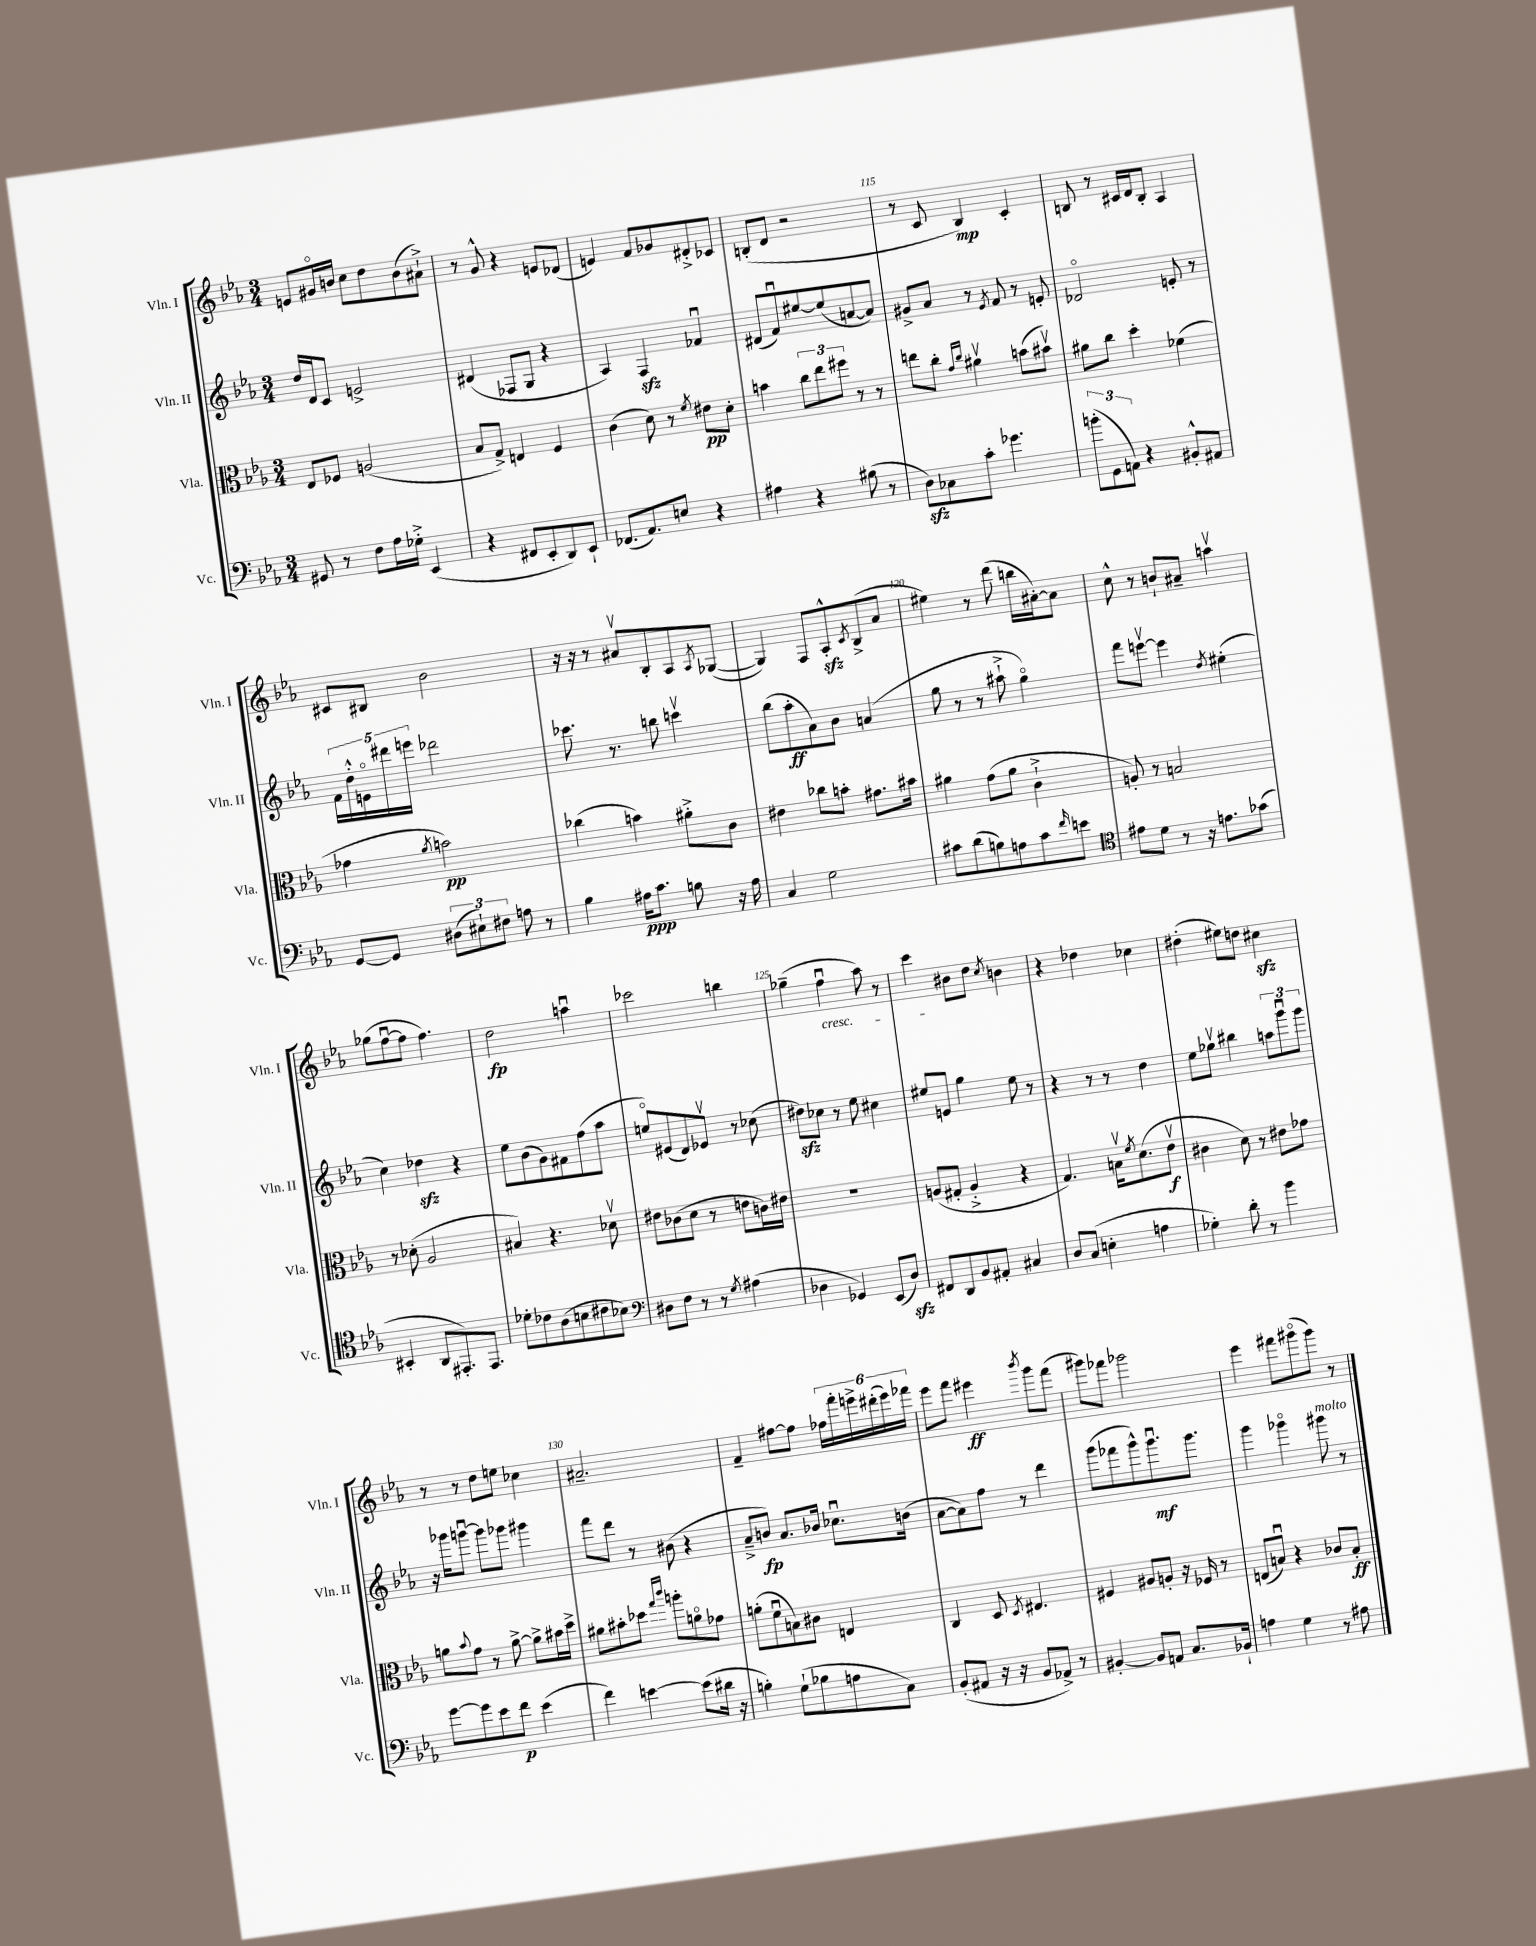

**kern	**kern	**kern	**kern
*staff4	*staff3	*staff2	*staff1
*clefF4	*clefC3	*clefG2	*clefG2
*k[b-e-a-]	*k[b-e-a-]	*k[b-e-a-]	*k[b-e-a-]
*M3/4	*M3/4	*M3/4	*M3/4
8GG#	8E-	16dd	8e
.	.	16d	.
8r	8F-	8c	16g#o
.	.	.	16b
8F	(2A	2e^	8cc
16A-	.	.	8dd
16G-'^	.	.	.
(4EE-	.	.	(8b
.	.	.	8a#`^)
=	=	=	=
4r	8B-	(4d#	8r
.	8G^)	.	8g^^
8FF#	4E	8F-	4r
8EE-'	.	8G	.
8DD)	4F	4r	8e
8EE-`	.	.	(8d-
=	=	=	=
(8.FF-	(4c	4A-)	4e)
8.AA-)	.	.	.
.	8d)	4F	8f
8E	8r	.	8g-
.	8qf	.	.
4r	8e#	4f-u	8d#'^
.	8d'	.	8c-
=	=	=	=
4A#	4b	(8d#	(8B'
.	.	8fu)	8d
4r	12cc	[8ee#	2r
.	12ee-	.	.
.	.	(8ee#]	.
.	12ff#	.	.
(8B#	8r	[8a	.
8r	8r	8a])	.
=	=	=	=
8D)	8ee	8g#^	8r
8C-	8cc'	8a-	8c
.	16qqg	.	.
.	16qqcc	.	.
8c'	4a#v	8r	4B-)
.	.	8qe-	.
4.g-	.	8f	.
.	(8b	8r	4c'
.	8b#v)	8e'	.
=	=	=	=
(12b'	8a#	2d-o	8B
12GG	.	.	.
.	8cc	.	8r
12AA)	.	.	.
4r	4dd'	.	16c#
.	.	.	16d
.	.	.	8B'
8BB#'^^	(4f-	8e'	4A-
8AA#	.	8r	.
=	=	=	=
[8GG	4g-	20f	8c#
.	.	20dd'^^	.
.	.	20eo	.
8GG]	.	.	8B#
.	.	20ddd#	.
.	.	20eee	.
.	8qa-	.	.
(12D#	2b)	2ddd-	2b-
12E#`)	.	.	.
12F#	.	.	.
8A	.	.	.
8r	.	.	.
=	=	=	=
4B-	(4cc-	8.ccc-	16r
.	.	.	16r
.	.	.	8r
.	.	8.r	.
16A#	4b)	.	8a#v
8.c	.	.	.
.	.	8bb	8B-'
8B	8a#'^	4cccv	8A-
.	.	.	8qA-
16r	8c	.	([8G-
16A#	.	.	.
=	=	=	=
4C	4e#	(8bb-	4G-])
.	.	8aa-'	.
2G	8cc-	8a-)	8F
.	8b'	8b-	8A-'^^
.	.	.	8qc
.	8.g#	(4a	(8B-^
.	.	.	8a-
.	16b#	.	.
=	=	=	=
8c#	4a#	8gg	4ee#)
(8d	.	8r	.
8B)	(8g	8r	8r
8A	8a#	8aa#`^	(8ddd
8c#	4c`^	4ggo)	16bb
.	.	.	[16a#')
16qqf	.	.	.
8e	.	.	8a#]
=	=	=	=
*clefC4	*	*	*
8e#	8A')	8fff	8cc^^
8d	8r	[8eeev	8r
8r	2B	4eee]	8b`
16r	.	.	8a#~
8.e	.	.	.
.	.	8qdd	.
.	.	(4ee#'	4aav
(8g-	.	.	.
=	=	=	=
4BB#'	8r	4cc)	(8gg-
.	(8d-'	.	[8ffu
8AA-	2A-	4dd-	8ff]
8.EE#')	.	.	4.ff)
.	.	4r	.
8.EE#	.	.	.
=	=	=	=
8d-'	4B#)	8ee-	2dd
8c-	.	(8b-	.
(8A-	4.r	8g)	.
8B	.	8f#	.
8c#	.	(8ff	4aau
8B-)	8d-v	8aa-	.
=	=	=	=
*clefF4	*	*	*
8D#	8e#	8eeo)	2ccc-
8F	(8c-	(8e#	.
8r	8d	8d)	.
8r	8r	8e-v	.
8qG	.	.	.
(4A#	8e	8r	4bb
.	16c)	(8cc-	.
.	16e#	.	.
=	=	=	=
4D-	2.r	8dd#)	(4gg-~
.	.	8cc-	.
4GG-)	.	8r	4ffu
.	.	8ee-	.
(8EE-	.	4cc#	8aa-)
8D-)	.	.	8r
=	=	=	=
8FF#	(8A	8ee#	4ccc
8DD	8G#'	8e	.
8BB-	4A'^	4gg	8b#
8AA#'	.	.	8dd
.	.	.	8qcc
4C#	4r	8ee#	4b
.	.	8r	.
=	=	=	=
8D	4.G)	4r	4r
(8C	.	.	.
4E'	.	8r	4dd-
.	16Bv	8r	.
.	8qf	.	.
.	(8.d	.	.
4A	.	4dd	4cc-
.	8e-v	.	.
=	=	=	=
4G-')	4c#	8ee-	(4dd#'
.	.	8gg-v	.
8d'	8d)	4bb#	8ee#)
8r	8r	.	8dd
4b-	8e#	12aa	4cc#
.	.	12gggu	.
.	8g-	.	.
.	.	12ggg	.
=	=	=	=
[8g	8a	16r	8r
.	.	16ggg-	.
.	8qqb-	.	.
8g]	8g	[8gggu	8r
8e-	8r	8ggg]	8dd
8f	[8a^	8ggg-	8ee
(4e-	8a^]	4ggg#	4cc-
.	16b#	.	.
.	16dd^	.	.
=	=	=	=
4f)	8a#	8fff	2.a#~
.	8b#'	8ddd	.
[4e	8dd-	8r	.
.	16qqgg	.	.
.	16qqccc	.	.
.	8aa'	(8b#	.
(8e]	8ao	4r	.
16d#	8g-	.	.
16r	.	.	.
=	=	=	=
4B')	(8a'	8a-~^	4f~
.	8fu	8b)	.
(8G`	8B)	8.a-	[8ff#
8B-	8c#	.	8ff#]
.	.	16b-	.
8A	4E	8.cc-u	24ff-
.	.	.	24fff'
.	.	.	24eee^
8C)	.	.	(24ddd#'
.	.	.	24eee)
.	.	(16b	.
.	.	.	24fff-
=	=	=	=
(8BB-'	4C	[8a-	8eee-
8AA#	.	8a-])	8fff
16r	8D	8ff	4eee#
16r	.	.	.
.	8qD	.	.
8BB-	4.E#	8r	.
.	.	.	8qbbb-
8AA-^)	.	4ddd	8ggg
8r	.	.	(8fff
=	=	=	=
[4BB#'	4F#	(8ggg	8ggg#)
.	.	8fff-	8fff-
8BB#]	8A#	8ggg^^)	2ggg-
8AA	8A'	8.gggu	.
8.C	16r	.	.
.	16F-	8.ggg	.
.	8r	.	.
16BB-`	.	.	.
=	=	=	=
4A	(8E	4ggg	4eee-
.	8Bu)	.	.
4G	4r	4ggg-o	8fff#
.	.	.	(8ggg#o
8r	8c-	8ggg#	8ggg#)
8A#	8B'	8r	8r
==	==	==	==
*-	*-	*-	*-
